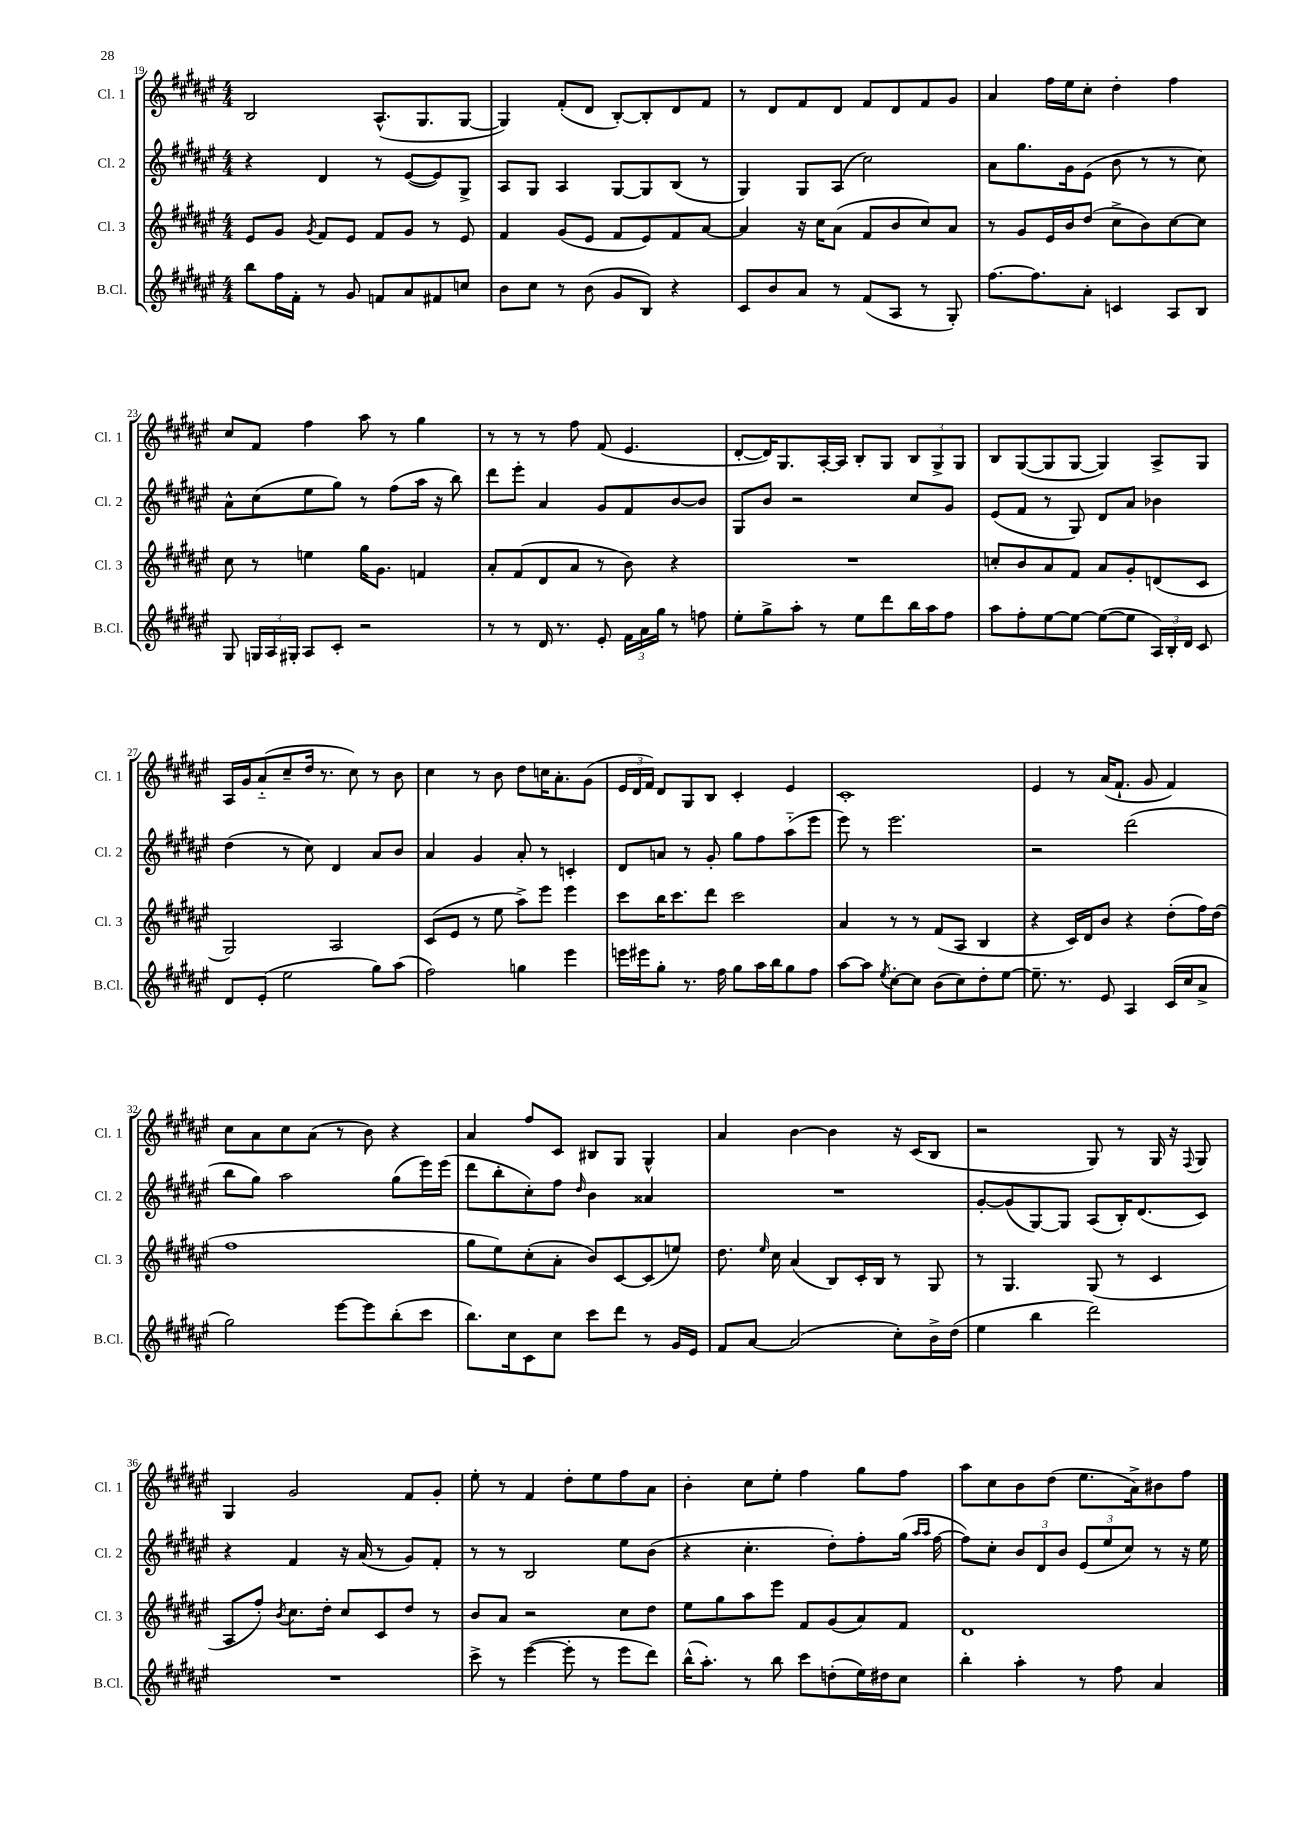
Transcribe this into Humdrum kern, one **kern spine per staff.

**kern	**kern	**kern	**kern
*part4	*part3	*part2	*part1
*staff4	*staff3	*staff2	*staff1
*I"B.Cl.	*I"Cl. 3	*I"Cl. 2	*I"Cl. 1
*I'B.Cl.	*I'Cl. 3	*I'Cl. 2	*I'Cl. 1
*clefG2	*clefG2	*clefG2	*clefG2
*k[f#c#g#d#a#e#]	*k[f#c#g#d#a#e#]	*k[f#c#g#d#a#e#]	*k[f#c#g#d#a#e#]
*M4/4	*M4/4	*M4/4	*M4/4
=19	=19	=19	=19
8bb\L	8e#/L	4r	2B/
16ff#\L	8g#/J	.	.
16f#'\JJ	.	.	.
.	8qg#/	.	.
8r	8f#/L	4d#/	.
8g#/	8e#/J	.	.
8fn/L	8f#/L	8r	(8.A#^^/L
8a#/	8g#/J	([8e#/L	.
.	.	.	8.G#/
8f#X/	8r	8e#/])	.
8ccn/J	8e#/	8G#^/J	[8G#/J
=20	=20	=20	=20
8b\L	4f#/	8A#/L	4G#/])
8cc#\J	.	8G#/J	.
8r	(8g#/L	4A#/	(8f#'/L
(8b\	8e#/J	.	8d#/J
8g#/L	8f#/L	[8G#/L	[8B'/L)
8B/J)	8e#/)	8G#/]	8B'/]
4r	8f#/	(8B/J	8d#/
.	[8a#/J	8r	8f#/J
=21	=21	=21	=21
8c#/L	4a#/]	4G#/)	8r
8b/	.	.	8d#/L
8a#/J	16r	8G#/L	8f#/
.	16cc#\KL	.	.
8r	(8a#\J	(8A#/J	8d#/J
(8f#/L	8f#/L	2cc#\)	8f#/L
8A#/J	8b/	.	8d#/
8r	8cc#/)	.	8f#/
8G#'/)	8a#/J	.	8g#/J
=22	=22	=22	=22
[8.ff#\L	8r	8a#\L	4a#/
.	8g#/L	8.gg#\	.
8.ff#\]	.	.	.
.	16e#/L	.	16ff#\LL
.	16b/J	16g#\k	16ee#\J
8a#'\J	(8dd#/J	(8e#\J	8cc#'\J
4cn/	8cc#^\L	8b\	4dd#'\
.	8b\)	8r	.
8A#/L	[8cc#\	8r	4ff#\
8B/J	8cc#\J]	8cc#\)	.
!!LO:LB:g=z
=23	=23	=23	=23
8G#/	8cc#\	8a#^^\L	8cc#/L
24Gn/LL	8r	(8cc#\	8f#/J
24A#/	.	.	.
24G#X'/JJ	.	.	.
8A#/L	4een\	8ee#\	4ff#\
8c#'/J	.	8gg#\J)	.
2r	16gg#\KL	8r	8aa#\
.	8.g#\J	.	.
.	.	(8ff#\L	8r
.	4fn/	16aa#\Jk	4gg#\
.	.	16r	.
.	.	8bb\)	.
=24	=24	=24	=24
8r	8a#'/L	8ddd#\L	8r
8r	(8f#/	8eee#'\J	8r
16d#/	8d#/	4a#/	8r
8.r	.	.	.
.	8a#/J	.	8ff#\
8e#'/	8r	8g#/L	(8f#/
24f#\LL	8b\)	8f#/	4.e#/
24a#\	.	.	.
24gg#\JJ	.	.	.
8r	4r	[8b/	.
8ffn\	.	8b/J]	.
=25	=25	=25	=25
8ee#'\L	1r	8G#/L	[8d#'/L
8gg#^\	.	8b/J	16d#/K])
.	.	.	8.G#/
8aa#'\J	.	2r	.
8r	.	.	[16A#'/L
.	.	.	16A#/JJ]
8ee#\L	.	.	8B'/L
8ddd#\	.	.	8G#/J
16bb\L	.	8cc#/L	12B/L
16aa#\J	.	.	.
.	.	.	12G#^/
8ff#\J	.	8g#/J	.
.	.	.	12G#/J
=26	=26	=26	=26
8aa#\L	8ccn'/L	(8e#/L	8B/L
8ff#'\	8b/	8f#/J	([8G#/
[8ee#\	8a#/	8r	8G#/]
8ee#\J_	8f#/J	8G#/)	[8G#/J
(8ee#\L_	8a#/L	8d#/L	4G#/])
8ee#\J]	8g#'/	8a#/J	.
24A#/LL)	(8dn/	4b-X\	8A#^/L
24B'/	.	.	.
24d#/JJ	.	.	.
8c#/	8c#/J	.	8G#/J
!!LO:LB:g=z
=27	=27	=27	=27
8d#/L	2G#/)	(4dd#\	16A#/LL
.	.	.	16g#/J
(8e#'/J	.	.	(8a#/
2ee#\	.	8r	8cc#~/
.	.	8cc#\)	16dd#/Jk
.	.	.	8.r
.	2A#/	4d#/	.
.	.	.	8cc#\)
8gg#\L)	.	8a#/L	8r
(8aa#\J	.	8b/J	8b\
=28	=28	=28	=28
2ff#\)	(8c#/L	4a#/	4cc#\
.	8e#/J	.	.
.	8r	4g#/	8r
.	8ee#\	.	8b\
4ggn\	8aa#^\L)	8a#'/	8dd#\L
.	8eee#\J	8r	16ccn\K
.	.	.	8.a#'\
4eee#\	4eee#\	4cn'/	.
.	.	.	(8g#\J
=29	=29	=29	=29
16eeen\LL	8ccc#\L	8d#/L	24e#/LL
.	.	.	24d#/
16eee#X\J	.	.	.
.	.	.	24f#/JJ)
8gg#'\J	16bb\K	8an/J	8d#/L
.	8.ccc#\	.	.
8.r	.	8r	8G#/
.	8ddd#\J	8g#'/	8B/J
16ff#\	.	.	.
8gg#\L	2ccc#\	8gg#\L	4c#'/
16aa#\L	.	8ff#\	.
16bb\J	.	.	.
8gg#\	.	(8aa#\	4e#/
8ff#\J	.	8eee#\J	.
=30	=30	=30	=30
[8aa#\L	4a#/	8eee#\)	1c#'
8aa#\J]	.	8r	.
8qee#/	.	.	.
[8cc#'\L	8r	2.eee#\	.
8cc#\J]	8r	.	.
(8b\L	(8f#/L	.	.
8cc#\)	8A#/J	.	.
8dd#'\	4B/	.	.
[8ee#\J	.	.	.
=31	=31	=31	=31
8.ee#~\]	4r	2r	4e#/
8.r	.	.	.
.	16c#/LL)	.	8r
.	16d#/J	.	.
8e#/	8b/J	.	(16a#/KL
.	.	.	8.f#`/J
4A#/	4r	(2ddd#\	.
.	.	.	8g#/
(16c#/LL	(8dd#'\L	.	4f#/)
16cc#/J	.	.	.
8a#^/J	16ff#\L)	.	.
.	(16dd#\JJ	.	.
!!LO:LB:g=z
=32	=32	=32	=32
2gg#\)	1ff#	8bb\L	8cc#\L
.	.	8gg#\J)	8a#\
.	.	2aa#\	8cc#\
.	.	.	(8a#\J
[8eee#\L	.	.	8r
8eee#\]	.	.	8b\)
(8bb'\	.	(8gg#\L	4r
8ccc#\J	.	16eee#\L)	.
.	.	(16eee#\JJ	.
=33	=33	=33	=33
8.bb\L)	8gg#\L	8ddd#\L	4a#/
.	8ee#\)	8bb'\	.
16cc#\k	.	.	.
8c#\	(8cc#'\	8cc#'\)	8ff#/L
8cc#\J	8a#'\J	8ff#\J	8c#/J
.	.	16qqdd#/	.
8ccc#\L	8b/L)	4b\	8B#X/L
8ddd#\J	[8c#/	.	8G#/J
8r	(8c#/]	4a##X/	4G#^^/
16g#/LL	8een/J)	.	.
16e#/JJ	.	.	.
=34	=34	=34	=34
8f#/L	8.dd#\	1r	4a#/
[8a#/J	.	.	.
.	16qqee#/	.	.
.	16cc#\	.	.
(2a#/]	(4a#/	.	[4b\
.	8B/L)	.	4b\]
.	16c#'/L	.	.
.	16B/JJ	.	.
8cc#'\L)	8r	.	16r
.	.	.	(16c#/KL
16b^\L	8G#/	.	8B/J
(16dd#\JJ	.	.	.
=35	=35	=35	=35
4ee#\	8r	[8g#'/L	2r
.	4.G#/	(8g#/]	.
4bb\	.	[8G#/)	.
.	.	8G#/J]	.
2ddd#\)	(8G#/	(8A#/L	8G#/)
.	8r	16B'/K)	8r
.	.	(8.d#/	.
.	4c#/	.	16G#/
.	.	.	16r
.	.	.	8qqF#/
.	.	8c#/J)	8G#/
!!LO:LB:g=z
=36	=36	=36	=36
1r	8A#/L	4r	4G#/
.	8ff#'/J)	.	.
.	8qb/	.	.
.	8.cc#\L	4f#/	2g#/
.	16dd#'\Jk	.	.
.	8cc#/L	16r	.
.	.	(16a#/	.
.	8c#/	8r	.
.	8dd#/J	8g#/L)	8f#/L
.	8r	8f#'/J	8g#'/J
=37	=37	=37	=37
8ccc#^\	8b/L	8r	8ee#'\
8r	8a#/J	8r	8r
([4eee#\	2r	2B/	4f#/
8eee#'\]	.	.	8dd#'\L
8r	.	.	8ee#\
8eee#\L	8cc#\L	8ee#\L	8ff#\
8ddd#\J)	8dd#\J	(8b\J	8a#\J
=38	=38	=38	=38
(16bb^^\KL	8ee#\L	4r	4b'\
8.aa#'\J)	.	.	.
.	8gg#\	.	.
8r	8aa#\	4.cc#'\	8cc#\L
8bb\	8eee#\J	.	8ee#'\J
8ccc#\L	8f#/L	.	4ff#\
(8ddn'\	(8g#/	8dd#'\L)	.
16ee#\L)	8a#/)	8ff#'\	8gg#\L
16dd#X\J	.	.	.
8cc#\J	8f#/J	(16gg#\Jk	8ff#\J
.	.	16qqaa#/LL	.
.	.	16qqaa#/JJ	.
.	.	[16ff#\	.
=39	=39	=39	=39
4bb'\	1d#	8ff#\L])	8aa#\L
.	.	8cc#'\J	8cc#\
4aa#'\	.	12b/L	8b\
.	.	12d#/	.
.	.	.	(8dd#\J
.	.	12b/J	.
8r	.	(12e#/L	8.ee#\L
.	.	12ee#/	.
8ff#\	.	.	.
.	.	12cc#/J)	.
.	.	.	16a#^\k)
4a#/	.	8r	8b#X\
.	.	16r	8ff#\J
.	.	16ee#\	.
==	==	==	==
*-	*-	*-	*-
